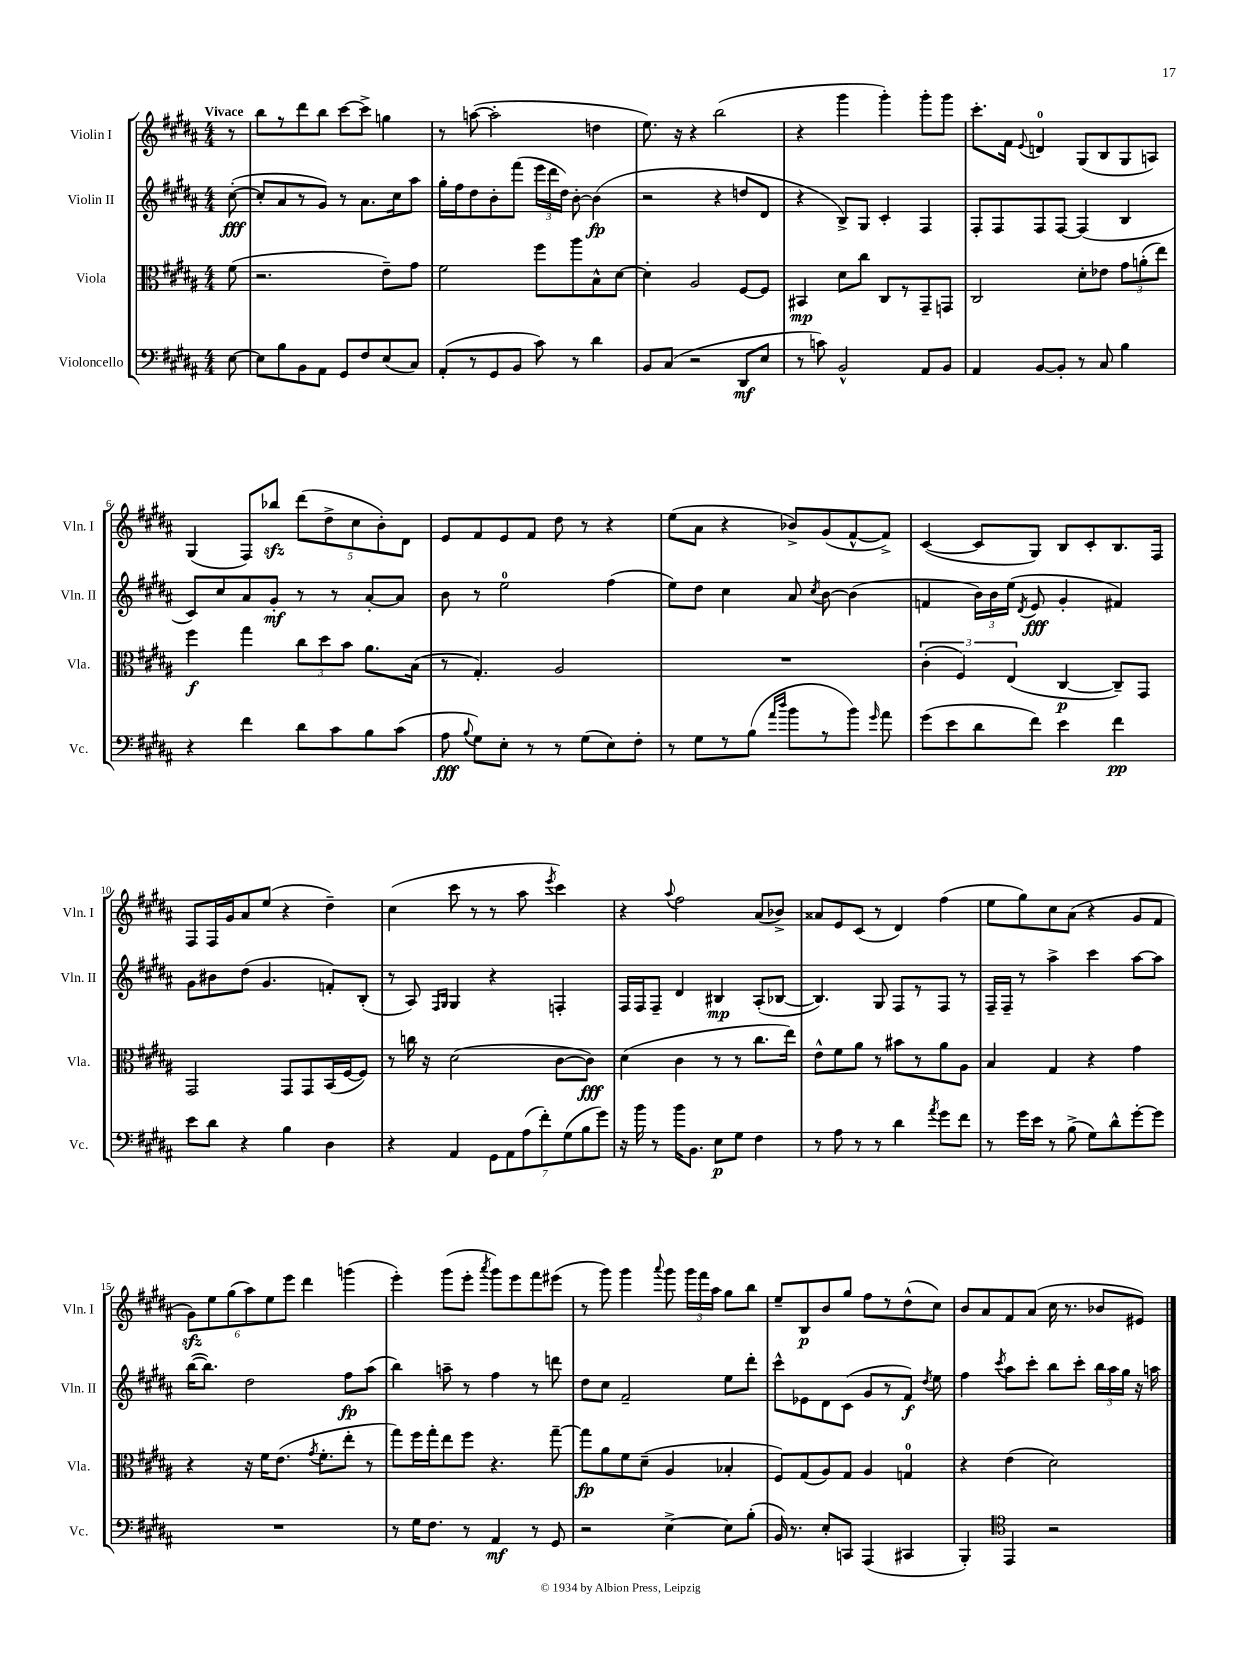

**kern	**kern	**kern	**kern
*staff4	*staff3	*staff2	*staff1
*clefF4	*clefC3	*clefG2	*clefG2
*k[f#c#g#d#a#]	*k[f#c#g#d#a#]	*k[f#c#g#d#a#]	*k[f#c#g#d#a#]
*M4/4	*M4/4	*M4/4	*M4/4
[8E	(8f#	([8cc#'	8r
=	=	=	=
8E]	2.r	8cc#']	8bb
8B	.	8a#	8r
8BB	.	8r	8ddd#
8AA#	.	8g#)	8bb
8GG#	.	8r	[8ccc#
8F#	.	8.a#	8ccc#^]
(8E	8e~)	.	4gg
.	.	16cc#	.
8C#)	8g#	8aa#	.
=	=	=	=
(8AA#'	2f#	16gg#'	8r
.	.	16ff#	.
8r	.	8dd#	([8aa
8GG#	.	8b'	2aa']
8BB	.	(8fff#	.
8c#)	8ff#	24eee	.
.	.	24ddd#	.
.	.	24dd#)	.
8r	8aa#	[8b'	.
4d#	8B^^	(4b]	4dd
.	[8d#	.	.
=	=	=	=
8BB	4d#']	2r	8.ee)
(8C#	.	.	.
.	.	.	16r
2r	2A#	.	4r
.	.	4r	(2bb
8DD#	[8F#	8dd	.
8E	8F#]	8d#	.
=	=	=	=
8r	4BB#	4r	4r
8c)	.	.	.
2BB^^	8d#	8B^)	4ggg#
.	8cc#	8G#	.
.	8C#	4c#'	4ggg#')
.	8r	.	.
8AA#	8GG#~	4F#	8ggg#'
8BB	8GG	.	8ggg#
=	=	=	=
4AA#	2C#	8F#'	8.ccc#'
.	.	8F#	.
.	.	.	16f#
.	.	.	8qqe
[8BB	.	8F#	4d
8BB']	.	[8F#	.
8r	8d#'	(4F#]	(8G#
8C#	8e-	.	8B
4B	12g#	4B	8G#
.	(12a'	.	.
.	.	.	8A)
.	12ee)	.	.
=	=	=	=
4r	4ff#	8c#)	(4G#
.	.	8cc#	.
4f#	4gg#	8a#	8F#)
.	.	8g#'	8bb-
8d#	12cc#	8r	(10ddd#
.	12dd#	.	.
.	.	.	10dd#^
8c#	.	8r	.
.	12b	.	.
.	.	.	10cc#
8B	8.a#	[8a#'	.
.	.	.	10b')
(8c#	.	8a#]	.
.	.	.	10d#
.	(16B	.	.
=	=	=	=
8A#	8r	8b	8e
8qqB	.	.	.
8G#)	4.G#')	8r	8f#
8E'	.	2ee	8e
8r	.	.	8f#
8r	2A#	.	8dd#
(8G#	.	.	8r
8E)	.	(4ff#	4r
8F#'	.	.	.
=	=	=	=
8r	1r	8ee)	(8ee
8G#	.	8dd#	8a#
8r	.	4cc#	4r
(8B	.	.	.
16qqa#	.	.	.
16qqdd#	.	.	.
8b	.	8a#	8b-^)
.	.	8qcc#	.
8r	.	[8b	(8g#
8b)	.	(4b]	[8f#^^
16qqg#	.	.	.
8a#	.	.	8f#^])
=	=	=	=
(8g#	(6c#'	4f	([4c#
8e	.	.	.
.	6F#)	.	.
8d#	.	24b)	8c#]
.	.	24b	.
.	(6E	(24ee	.
.	.	8qd#	.
8f#)	.	8e	8G#)
4e	[4C#	4g#'	8B
.	.	.	8c#'
4f#	8C#~])	4f#)	8.B
.	8GG#	.	.
.	.	.	16F#
=	=	=	=
8e	2GG#	8g#	8F#
8d#	.	8b#	16F#
.	.	.	16g#
4r	.	(8dd#	8a#
.	.	4.g#	(8ee
4B	8GG#	.	4r
.	8GG#	.	.
4D#	(16BB	8f')	4dd#~)
.	[16F#	.	.
.	8F#])	(8B'	.
=	=	=	=
4r	8r	8r	(4cc#
.	16cc	8A#)	.
.	16r	.	.
.	.	16qqF#	.
.	.	16qqG#	.
4AA#	(2d#	4G#	8ccc#
.	.	.	8r
14GG#	.	4r	8r
14AA#	.	.	.
.	.	.	8aa#
(14A#	.	.	.
14f#')	.	.	.
.	.	.	8qeee
.	[8c#	4F'	4ccc#)
(14G#	.	.	.
14B	.	.	.
.	8c#])	.	.
14g#)	.	.	.
=	=	=	=
16r	(4d#	16F#	4r
16b	.	16F#	.
8r	.	8F#~	.
.	.	.	8qqaa#
16b	4c#	4d#	2ff#
8.BB	.	.	.
8E	8r	4B#	.
8G#	8r	.	.
4F#	8.cc#	(8A#'	(8a#
.	.	[8B-	8b-^)
.	16ee)	.	.
=	=	=	=
8r	8e^^	4.B-])	8a##
8A#	8f#	.	8e
8r	8a#	.	(8c#
8r	8r	8G#	8r
4d#	8b#	8F#	4d#)
.	8r	8r	.
8qa#	.	.	.
8g#	8a#	8F#	(4ff#
8f#	8A#	8r	.
=	=	=	=
8r	4B	16F#~	8ee
.	.	16F#~	.
16g#	.	8r	8gg#)
16e	.	.	.
8r	4G#	4aa#^	8cc#
(8B^	.	.	(8a#
8G#)	4r	4ccc#	4r
8d#^^	.	.	.
[8g#'	4g#	[8aa#	8g#
8g#]	.	8aa#]	8f#
=	=	=	=
1r	4r	([16bb	12g#)
.	.	8.bb])	.
.	.	.	12ee
.	.	.	(12gg#
.	16r	2dd#	12aa#)
.	16f#	.	.
.	.	.	12ee
.	(8.e	.	.
.	.	.	12eee
.	.	.	4ddd#
.	8qg#	.	.
.	8.f#'	.	.
.	8ee'	8ff#	(4ggg
.	8r	(8aa#	.
=	=	=	=
8r	8gg#)	4bb)	4eee')
16G#	16ff#	.	.
8.F#	16gg#'	.	.
.	8ee	8aa~	(8ggg#
8r	8ff#	8r	8eee'
.	.	.	8qaaa#
4AA#	4.r	4ff#	8ggg#)
.	.	.	8eee
8r	.	8r	8fff#
8GG#	[8gg#~	8ddd	(8eee#
=	=	=	=
2r	8gg#]	8dd#	8r
.	8a#	8cc#	8ggg#)
.	8f#	2f#~	4ggg#
.	(8d#~	.	.
.	.	.	8qqaaa#
[4E^	4A#	.	8ggg#
.	.	.	24ggg#
.	.	.	24fff#
.	.	.	24aa#
8E]	4B-'	8ee	8gg#
(8B'	.	8ddd#'	8bb
=	=	=	=
16BB)	8F#)	8ccc#^^	8ee~
8.r	.	.	.
.	(8G#	8e-	8B
8E'	8A#)	8d#	8b
8CC	8G#	(8c#	8gg#
(4AAA#	4A#	8g#	8ff#
.	.	8r	8r
4CC#	4G	8f#)	(8dd#^^
.	.	8qdd#	.
.	.	8ee	8cc#)
=	=	=	=
4BBB')	4r	4ff#	8b
.	.	.	8a#
*clefC4	*	*	*
.	.	8qccc#	.
4EE	(4e	8aa#	8f#
.	.	8ccc#'	(8a#
2r	2d#)	8bb	16cc#
.	.	.	8.r
.	.	8ccc#'	.
.	.	24bb	8b-
.	.	24aa#	.
.	.	24gg#	.
.	.	16r	8e#)
.	.	16aa	.
==	==	==	==
*-	*-	*-	*-
